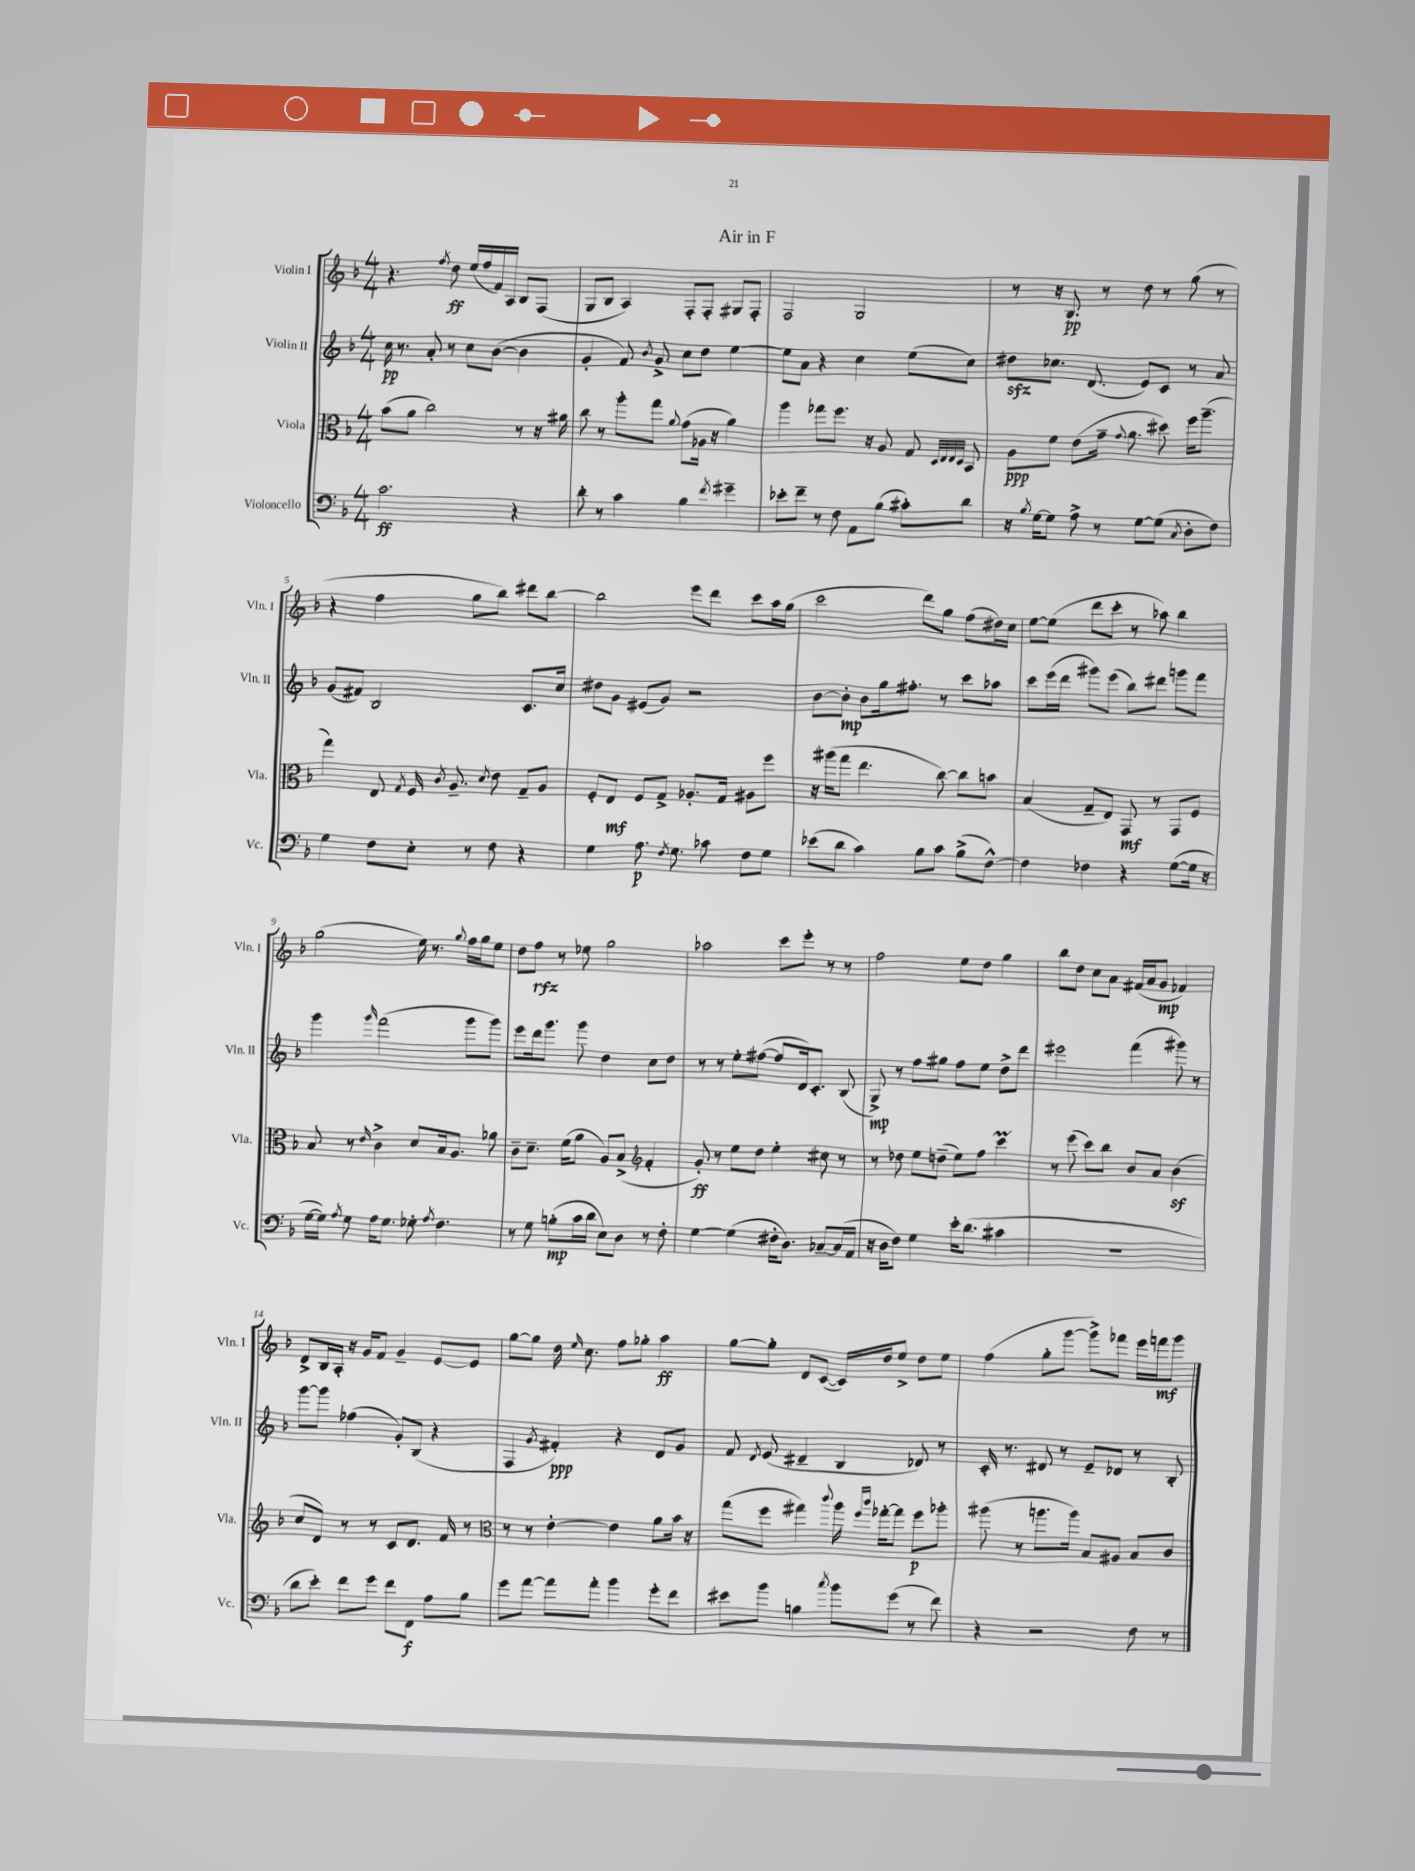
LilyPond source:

\header { title = "Air in F" }
<<
\new StaffGroup <<
\new Staff = "s0" \with { instrumentName = "Violin I" shortInstrumentName = "Vln. I" } {
    \clef treble \key f \major \numericTimeSignature \time 4/4
    \autoBeamOff r4. \acciaccatura { f''8 } d''8\ff e''16[( f''16 f'16) a16] bes8[ f8]( |
    g8[ bes8] a4) f8[-. f8]-. gis8[ f8]-. |
    f2 g2 |
    r8 r16 bes8.\pp r8 d''8 r8 g''8( r8 |
    r4 f''4 g''8[ bes''8]) dis'''8[ bes''8]~ |
    bes''2 e'''8[ d'''8] c'''8[ a''16 g''16]( |
    c'''2 d'''8[) g''8] f''8[( dis''16) c''16] |
    e''8[~ e''8]( d'''8[ c'''8]-. r8 aes''8) bes''4 |
    g''2( e''16) r8. \appoggiatura { g''8 } f''16[ g''16 e''8] |
    d''8[ f''8]\rfz r8 ees''8 g''2 |
    aes''2 c'''8[ e'''8]-. r8 r8 |
    f''2 e''8[ d''8] g''4 |
    bes''8[ d''8] c''8[ a'8] fis'16[( a'16 g'8]\mp fes'4) |
    d'8[-> bes16 a16]-. r16 g'16[ f'8] g'4-- e'8[~ e'8] |
    g''8[~ g''8] d''16 \grace { e''16 } c''8. f''8[ ges''8]-. a''4\ff |
    g''8[~ g''8]-. d'8[ c'8]~( c'16[) d''16 e''8]-> d''8[ e''8] |
    f''4( g''8[-. g'''8]~ g'''8[->) fes'''8] e'''16[ f'''16\mf g'''8] \bar "|." |
}
\new Staff = "s1" \with { instrumentName = "Violin II" shortInstrumentName = "Vln. II" } {
    \clef treble \key f \major \numericTimeSignature \time 4/4
    \autoBeamOff c''16\pp r8. a'8-. r8 c''8[ bes'8]~( bes'4 |
    g'4-. f'8) \acciaccatura { bes'8 } g'8-> c''8[ d''8] e''4~ |
    e''8[ a'8] r4 c''4 e''8[( c''8]) |
    dis''8[\sfz ces''8.] d'8.( e'8[) c'8] r8 a'8 |
    g'8[( fis'8]) bes2 c'8.[ c''16] |
    dis''8[ g'8] eis'8[( g'8]) r2 |
    bes'8[~ bes'8]-.\mp bes'8[ g''16 fis''8.]-. r8 c'''8[ aes''8] |
    c'''8[ e'''16( d'''16] gis'''8[) e'''8]( bes''8[) dis'''8] g'''8[ f'''8] |
    g'''4 \grace { g'''16 } f'''2( g'''8[ g'''8]) |
    e'''8[ d'''16 g'''8.] g'''8 d''4 c''8[ d''8] |
    r8 r8 e''8[-. fis''8]~( fis''8[ d'16) c'8.]-. bes8( |
    g8->\mp) r8 f''8[ gis''8] f''8[ e''8] d''8[-> d'''8] |
    eis'''2 f'''4( gis'''8) r8 |
    g'''8[~ g'''8] fes''4( g'8[-.) bes8]( r4 |
    f4 \acciaccatura { g'8 } fis'4-.\ppp) r4 d'8[ g'8] |
    f'8 \acciaccatura { d'8 } e'8( dis'4-- bes4 des'8) r8 |
    c'16-. r8. dis'8 r8 e'8[-- des'8] r8 bes8-. \bar "|." |
}
\new Staff = "s2" \with { instrumentName = "Viola" shortInstrumentName = "Vla." } {
    \clef alto \key f \major \numericTimeSignature \time 4/4
    \autoBeamOff bes'8[( a'8] c''2) r8 r16 ais'16 |
    c''8 r8 a''8[-. g''8] \appoggiatura { a'8 } g'8[( aes16] r16 a'4) |
    a''4 ges''8[ f''8.] r16 a8 g8 \grace { d32[ e32 e32 d32] } bes,8 |
    a8[\ppp f'8] e'8[( g'16]-- \appoggiatura { g'8 } a'8. dis''8) f''16[ a''8.]--( |
    g''4) e8 \acciaccatura { g8 } f16 \acciaccatura { c'8 } a8.-- \acciaccatura { d'8 } e'8 g8[-- a8] |
    f8[-. e8]\mf f8[ g8]-> aes8.[-. g16] ais8[ f''8] |
    r16 ais''16[( g''8] e''4. c''8~) c''8[ b'8] |
    bes4( g8[-- e8]) g,8\mf r8 g,8[ f8] |
    bes8 r8 \grace { e'16 } c'4-> d'8[ bes16 a8.] aes'8 |
    c'8[-- d'8.]-- f'16[( a'8] a8[) bes8]->( \clef treble f'4-. |
    g'8-.\ff) r8 e''8[ d''8] e''4-. cis''8 r8 |
    r8 des''8 e''8[ d''8]--( e''8[) f''8] c'''4\prall |
    r8 e'''8( c'''8[) bes''8] bes'8[ a'8] bes'4\sf( |
    c''8[ d'8]) r8 r8 c'8[ d'8.] f'16 r8 |
    \clef alto r8 r8 e'4~-. e'4 a'8[ bes'16] r16 |
    g''8[( f''8] gis''4) \appoggiatura { c'''8 } a''16 \grace { f''16[ c'''16] } ges''16[~-. ges''8] f''8[\p aes''8]-. |
    ais''8( r8 a''8.[ a''16]) bes8[ ais8] bes8[ c'8] \bar "|." |
}
\new Staff = "s3" \with { instrumentName = "Violoncello" shortInstrumentName = "Vc." } {
    \clef bass \key f \major \numericTimeSignature \time 4/4
    \autoBeamOff c'2.\ff r4 |
    d'8-. r8 c'4 bes4 \acciaccatura { f'8 } gis'4-- |
    ees'8[-. f'8]-- r8 f8 a,8[ bes8]( cis'8[-.) d'8] |
    r16 \acciaccatura { bes8 } g16[~ g8] a8-> r8 g8[~ g8]( \acciaccatura { c8 } d8[-. f8]) |
    g4 f8[ e8]-. r8 f8 r4 |
    g4 a8.\p \acciaccatura { f8 } g8. ces'8 f8[ g8] |
    ees'8[( d'8] c'4) bes8[ c'8] bes8[->( f8]~-^) |
    f4 fes4 r4 g8[~( g16] r16 |
    g16[~ g16]) \acciaccatura { a8 } g8 a16[ g8.] ges8-. \acciaccatura { a8 } f4. |
    r8 g8 b8[-.\mp( c'16 d'16] e8[) d8] r8 f8-. |
    g4~ g4( fis16[-. d8.]) ces8[~-- ces16( a,16] |
    r16 d16[ f8]) g4 e'16[-. d'8.]( cis'4 |
    R1 |
    d'8[ e'8]-.) f'8[ g'8] f'8[ f,8]\f a8[ bes8] |
    g'8[ a'8]~ a'8[ a'8]-. bes'4 g'8[-. f'8] |
    eis'8[ bes'8] b4 \acciaccatura { c''8 } bes'8[ g'8]( r8 f'8) |
    r4 r2 f8 r8 \bar "|." |
}
>>
>>
